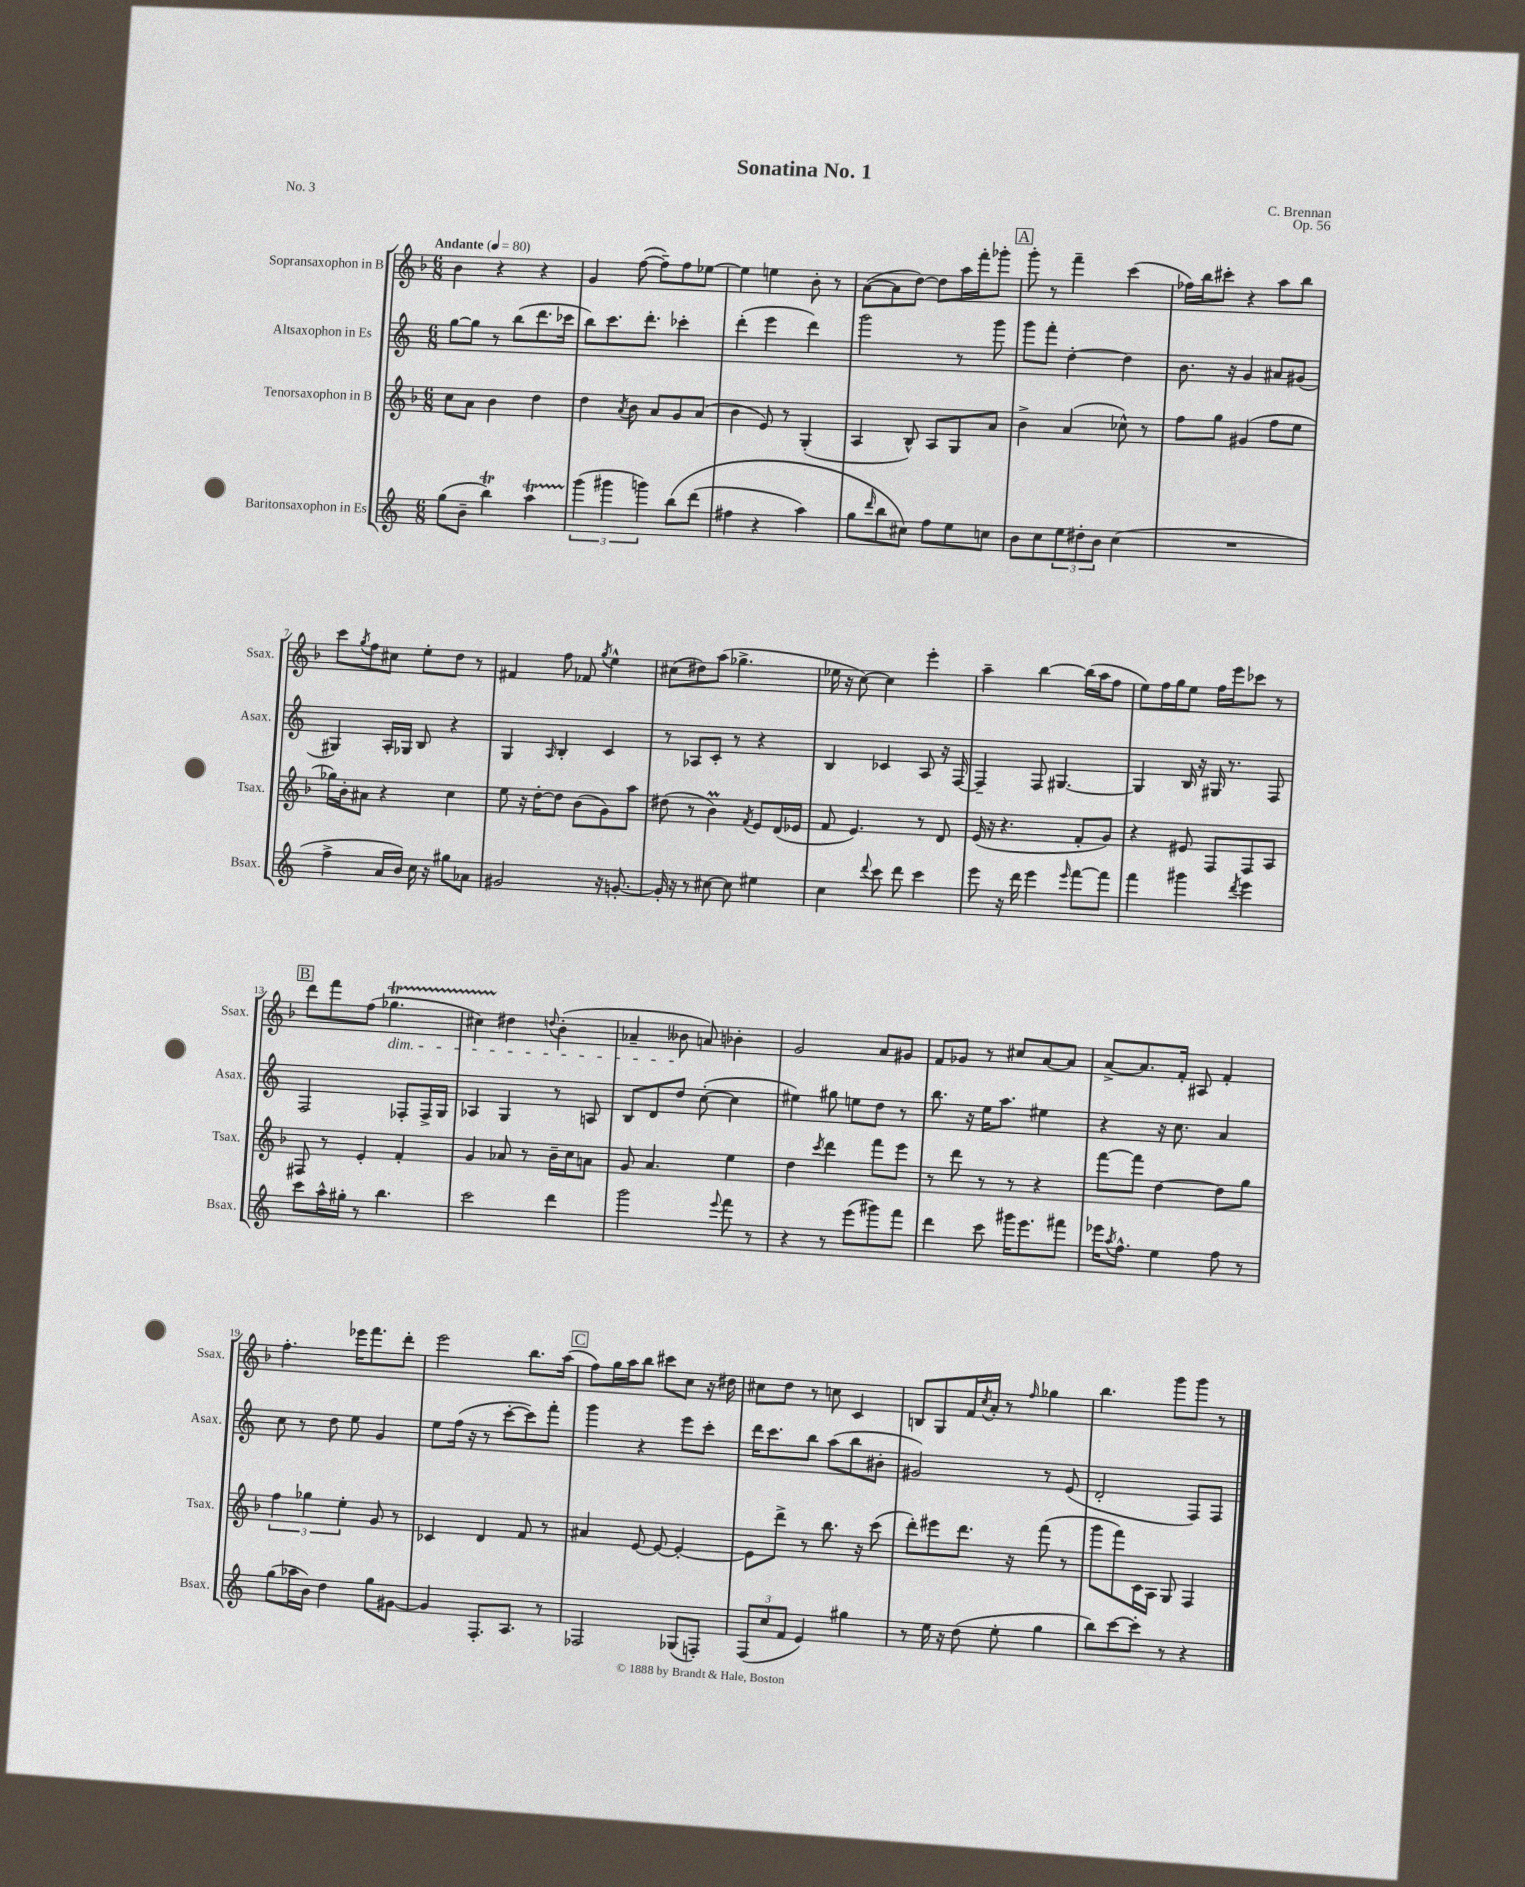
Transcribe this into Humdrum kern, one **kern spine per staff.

**kern	**kern	**kern	**kern
*staff4	*staff3	*staff2	*staff1
*clefG2	*clefG2	*clefG2	*clefG2
*k[]	*k[b-]	*k[]	*k[b-]
*M6/8	*M6/8	*M6/8	*M6/8
*MM80	*MM80	*MM80	*MM80
(8gg	8cc	[8gg	4b-
8b~	8a	8gg]	.
4bb)	4b-	8r	4r
.	.	(8bb	.
4aa	4dd	8.ddd	4r
.	.	16ccc-	.
=	=	=	=
(6ggg	4dd	8bb)	4g
.	.	8.ccc	.
6ggg#	.	.	.
.	8qa	.	.
.	8b-	.	([8ff
.	.	8.ddd'	.
6ggg)	.	.	.
.	8a	.	8ff~])
&(8bb	8g	4ccc-'	8ff
(8ddd	(8a	.	[8ee-
=	=	=	=
4ff#	4b-	(4ddd'	4ee-]
4r	8e)	4eee	4ee
.	8r	.	.
4aa)	(4G'	4ddd)	8b-'
.	.	.	8r
=	=	=	=
8gg	4A	2ggg	([8a
16qqddd	.	.	.
8bb	.	.	8a]
8cc#&)	8B-^^)	.	[8dd)
8ff	8A	.	8dd]
8ee	8G	8r	16aa
.	.	.	16fff'
8cc	8a	8ggg	8ggg-'
=	=	=	=
8b	4b-^	8ggg	8ggg'
8cc	.	8fff'	8r
12ee	(4a	[4dd'	4fff~
12dd#'	.	.	.
12b	.	.	.
(4cc	8cc-^^)	4dd]	(4ccc
.	8r	.	.
=	=	=	=
2.r	8ff	8.b	16ff-)
.	.	.	16bb-
.	8gg	.	8ccc#'
.	.	16r	.
.	(4g#	4g	4r
.	8ff	8a#	8aa
.	8ee	(8g#	8bb-
=	=	=	=
4ff^	16gg-)	4G#)	8ccc
.	16b-'	.	.
.	.	.	8qgg
.	8a#	.	8ff
16a	4r	16A'	8cc#
16b)	.	16G-	.
16cc	.	8B	8ee'
16r	.	.	.
8gg#	4cc	4r	8dd
8a-	.	.	8r
=	=	=	=
2g#	8ee	4G	4f#
.	16r	.	.
.	[16dd'	.	.
.	.	16qqA	.
.	8dd]	4B'	8ff
.	(8b-	.	8f-
.	.	.	8qgg
16r	8g)	4c	4ee^^
[8.g'	.	.	.
.	8aa	.	.
=	=	=	=
16g']	(8dd#	8r	(8cc#
16r	.	.	.
8r	8r	8A-	8dd#)
[8cc#	4b-)	8c'	(8aa
8cc#]	.	8r	4.gg-^
.	8qf	.	.
4ee#	8e	4r	.
.	(16d	.	.
.	16e-	.	.
=	=	=	=
4cc	8f	4B	16ee-
.	.	.	16r
.	4.e)	.	[8cc)
8qqddd	.	.	.
8ccc	.	4c-	4cc]
8ddd	.	.	.
4ccc	8r	8A	4eee'
.	8d	16r	.
.	.	[16F	.
=	=	=	=
8eee	(16e	4F~]	4aa~
.	16r	.	.
16r	4.r	.	.
16ddd	.	.	.
4eee	.	8F	[4bb-
.	.	[4.G#	.
16qqeee	.	.	.
[8fff	8f'	.	(16bb-]
.	.	.	16aa
8fff]	8g)	.	8ff
=	=	=	=
4fff	4r	4G#]	8ee)
.	.	.	16ff
.	.	.	16gg
4ggg#	8e#	16B	8ee
.	.	16r	.
.	8F	16G#	16ff
.	.	8.r	16eee
8qddd	.	.	.
4eee	8F	.	8ccc-
.	8A	8F	8r
=	=	=	=
8ccc	8F#	2F	8ddd
16aa^^	8r	.	8fff
16gg#'	.	.	.
8r	4e'	.	(8ff
4.bb	.	.	4.gg-
.	4f'	8F-'	.
.	.	16F-^	.
.	.	16G	.
=	=	=	=
2ccc	4g	4A-	4cc#)
.	8a-	4G	4dd#
.	8r	.	.
.	.	.	8qqdd
4ddd	16b-~	8r	(4b-'
.	16cc	.	.
.	8a	8A	.
=	=	=	=
2ggg	8g	8B	4a-~
.	4.a	8d	.
.	.	8dd	8b--
.	.	([8cc'	8a)
8qqeee	.	.	.
8fff	4ee	4cc]	4b-'
8r	.	.	.
=	=	=	=
4r	4dd	4ee#)	2g
.	8qccc	.	.
8r	4ddd	8gg#	.
(8eee	.	8ee	.
8ggg#)	8fff	8dd	8a
8fff	8eee	8r	8g#
=	=	=	=
4ddd	8r	8.bb	8f
.	8ddd	.	8g-
.	.	16r	.
8ccc	8r	16ee	8r
.	.	8.aa	.
16ggg#	8r	.	8cc#
8.eee	.	.	.
.	4r	4ee#	[8a
8fff#	.	.	8a]
=	=	=	=
16eee-	[8fff	4r	[8a^
8qaa	.	.	.
8.ff^^	.	.	.
.	8fff]	.	8.a]
4ee	[4dd	16r	.
.	.	8.cc	16f'
.	.	.	8A#
8ff	8dd]	4a	4f'
8r	8gg	.	.
=	=	=	=
(8gg	6ff	8cc	4.ff'
16aa-	.	8r	.
.	6gg-	.	.
16b)	.	.	.
4dd	.	8dd	.
.	6ee'	.	.
.	.	8ee	16eee-
.	.	.	8.fff
8gg	8g	4g	.
[8g#	8r	.	8ddd'
=	=	=	=
4g#]	4c-	8ee	2eee
.	.	(16ff	.
.	.	16r	.
8.F'	4d	8r	.
.	.	[8ccc'	.
8.A	.	.	.
.	8f	8ccc])	8.bb-
8r	8r	8fff'	.
.	.	.	(16aa
=	=	=	=
2F-	4a#	4ggg	8ff)
.	.	.	16gg
.	.	.	16aa
.	[8e	4r	8bb-
.	8e_	.	8ccc#
(8G-	4e'_	8eee	8cc
8F')	.	8ccc'	16r
.	.	.	16dd#
=	=	=	=
(12F	8e]	16ddd	8cc#
.	.	8.ccc	.
12cc	.	.	.
.	8ddd^	.	8dd
12f	.	.	.
4e)	8r	8bb	8r
.	8.bb-	(8aa	8cc
4gg#	.	8bb	4c
.	16r	.	.
.	(8ccc	8b#'	.
=	=	=	=
8r	8ddd')	2g#)	8B
16ee	8eee#	.	8G
16r	.	.	.
(8dd	8.ddd	.	16f
.	.	.	8qcc
.	.	.	16a'
8ee'	.	.	8r
.	16r	.	.
.	.	.	16qqff
4gg	(8fff	8r	4gg-
.	8r	(8e	.
=	=	=	=
8bb)	8ggg	2d'	4.bb-
[8ccc	8fff)	.	.
8ccc']	16c	.	.
.	16A	.	.
8r	8G	.	8ggg
4r	4F	8F)	8ggg
.	.	8F	8r
==	==	==	==
*-	*-	*-	*-
